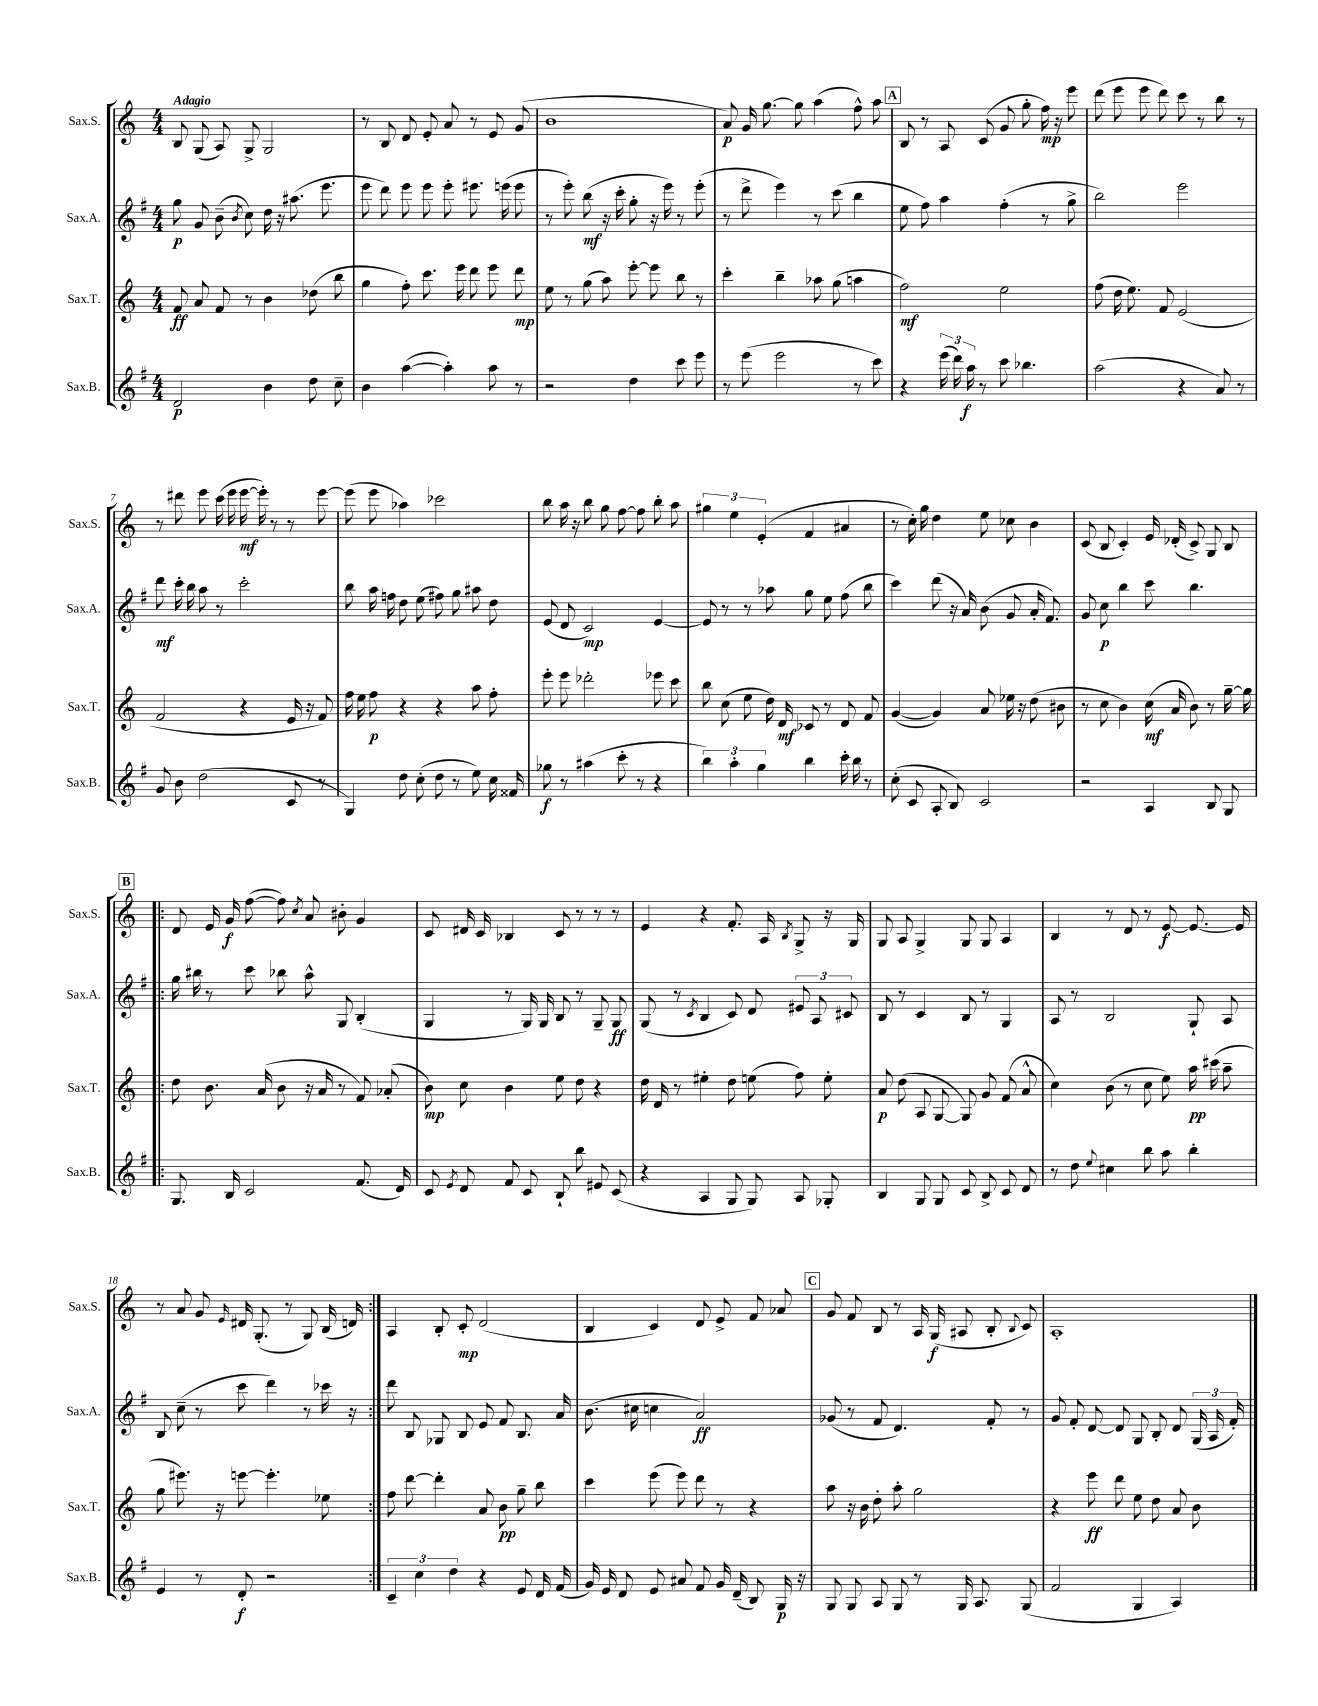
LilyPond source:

<<
\new StaffGroup <<
\new Staff = "s0" \with { instrumentName = "Sax.S." shortInstrumentName = "Sax.S." } {
    \clef treble \key c \major \numericTimeSignature \time 4/4 \tempo "Adagio"
    \autoBeamOff b8 g8( a8) g8-> g2 |
    r8 b8 d'8 e'8-. a'8 r8 e'8 g'8( |
    b'1 |
    a'8\p) g'16 g''8.~ g''8 a''4( f''8-^) a''8 |
    \mark \markup { \box "A" } b8 r8 a8 c'8( g'8 g''8-. f''16\mp) r16 e'''8 |
    d'''8( e'''8 e'''8 d'''8) c'''8 r8 b''8 r8 |
    r8 dis'''8 e'''8 c'''16( e'''16 e'''16~\mf e'''16-.) r8 r8 e'''8~ |
    e'''8( e'''8 aes''4) ces'''2 |
    b''8 a''16 r16 b''8 g''8 f''8~ f''8 b''8-. a''8 |
    \tuplet 3/2 { gis''4 e''4 e'4-.( } f'4 ais'4 |
    r8 c''16-.) g''16 d''4 e''8 ces''8 b'4 |
    c'8( b8 c'4-.) e'16 des'16-.( c'8->) g8 b8 |
    \repeat volta 2 { \mark \markup { \box "B" } d'8 e'16 g'16\f f''8~( f''8) \acciaccatura { c''8 } a'8 bis'8-. g'4 |
    c'8 dis'16 c'16 bes4 c'8 r8 r8 r8 |
    e'4 r4 f'8.-. a16 \acciaccatura { b8 } g8-> r16 g16 |
    g8 a8 g4-> g8 g8 a4 |
    b4 r8 d'8 r8 e'8~\f e'8.~ e'16 |
    r8 a'8 g'8 \grace { e'16 } dis'16 g8.-.( r8 g8) b16( d'16) | }
    a4 b8-. c'8-.\mp d'2( |
    b4 c'4) d'8 e'8-> f'8 aes'8 |
    \mark \markup { \box "C" } g'8 f'8 b8 r8 a16 g16\f( ais8 b8-. \appoggiatura { b8 } c'8) |
    a1-. \bar "|." |
}
\new Staff = "s1" \with { instrumentName = "Sax.A." shortInstrumentName = "Sax.A." } {
    \clef treble \key g \major \numericTimeSignature \time 4/4
    \autoBeamOff g''8\p g'8 b'8--( \acciaccatura { b'8 } c''8) d''16 r16 ais''8.( e'''8. |
    e'''8 d'''8) e'''8 e'''8 e'''8-. eis'''8. e'''16( e'''8 |
    r8 e'''8-.) b''8\mf( r16 c'''16-. g''8-. r16 e'''16) r8 e'''8-.( |
    r8 d'''8-> e'''4) r8 c'''8( b''4 |
    \mark \markup { \box "A" } e''8 fis''8) a''4 fis''4-.( r8 g''8-> |
    b''2) e'''2 |
    d'''8\mf c'''16-. b''16 a''8 r8 c'''2-. |
    b''8 a''16 f''16 d''8 e''8( fis''8) g''8 ais''8 d''8 |
    e'8( d'8 c'2\mp) e'4~ |
    e'8 r8 r8 aes''8 g''8 e''8 fis''8( b''8 |
    c'''4) d'''8( r16 a'16) b'8( g'8 a'16-. fis'8.) |
    g'8 c''8\p b''4 c'''8 b''4. |
    \repeat volta 2 { \mark \markup { \box "B" } g''16 bis''16 r8 c'''8 bes''8 a''8-^ g8 b4-.( |
    g4 r8 g16) g16 b8 r8 g8-- g8\ff |
    g8( r8 \acciaccatura { c'8 } b4 c'8) d'8 \tuplet 3/2 { eis'8 a8 cis'8 } |
    b8 r8 c'4 b8 r8 g4 |
    a8 r8 b2 g8-! a8 |
    b8 c''8--( r8 c'''8 d'''4) r8 ces'''16 r16 | }
    d'''8 b8 ges8 b8 e'8 fis'8 b8. a'16 |
    b'8.( cis''16 c''4 a'2\ff) |
    \mark \markup { \box "C" } ges'8( r8 fis'8 d'4.) fis'8-. r8 |
    g'8 fis'8-. d'8~ d'8 g8 b8-. d'8 \tuplet 3/2 { g16( a16 fis'16-.) } \bar "|." |
}
\new Staff = "s2" \with { instrumentName = "Sax.T." shortInstrumentName = "Sax.T." } {
    \clef treble \key c \major \numericTimeSignature \time 4/4
    \autoBeamOff f'8\ff a'8 f'8 r8 b'4 des''8( b''8 |
    g''4 f''8-.) c'''8. e'''16 d'''8 e'''8 d'''8\mp |
    e''8 r8 g''8( a''8) e'''8~-. e'''8 b''8 r8 |
    c'''4-. b''4-- aes''8 g''8( a''4 |
    \mark \markup { \box "A" } f''2\mf) e''2 |
    f''8( d''16 e''8.) f'8 e'2( |
    f'2 r4 e'16 r16 f'8) |
    f''16 e''16 f''8\p r4 r4 a''8 f''8-. |
    e'''8-. e'''8 des'''2-. ees'''8 c'''8 |
    b''8 c''8( e''8 d''16) d'16\mf ces'8 r8 d'8 f'8 |
    g'4~( g'4) a'8 ees''16 r16 d''8( bis'8 |
    r8 c''8 b'4) c''16\mf( a'16 b'8) r8 g''16~-- g''16 |
    \repeat volta 2 { \mark \markup { \box "B" } d''8 b'8. a'16( b'8 r16 a'16 r8 f'8) aes'8-.( |
    b'8\mp) c''8 b'4 e''8 d''8 r4 |
    d''16 d'16 r8 eis''4-. d''8 e''8( f''8) e''8-. |
    a'8\p d''8( a8 g8~ g8) g'8 f'8( a'8-^ |
    c''4) b'8( r8 c''8 e''8) a''16\pp cis'''16( a''8-- |
    g''8 eis'''8.) r16 e'''8~ e'''4.-. ees''8 | }
    f''8 d'''8~ d'''4-. a'8 b'8\pp g''8-- b''8 |
    c'''4 e'''8( e'''8) d'''8 r8 r4 |
    \mark \markup { \box "C" } a''8 r16 b'16 d''8-. a''8-. g''2 |
    r4 e'''8\ff d'''8 e''8 d''8 a'8 b'8 \bar "|." |
}
\new Staff = "s3" \with { instrumentName = "Sax.B." shortInstrumentName = "Sax.B." } {
    \clef treble \key g \major \numericTimeSignature \time 4/4
    \autoBeamOff d'2\p b'4 d''8 c''8-- |
    b'4 a''4~( a''4-.) a''8 r8 |
    r2 d''4 c'''8 e'''8 |
    r8 e'''8( e'''2 r8 c'''8) |
    \mark \markup { \box "A" } r4 \tuplet 3/2 { e'''16( d'''16) a''16\f } r8 c'''8 bes''4. |
    a''2( r4 a'8) r8 |
    g'8 b'8 d''2( c'8 r8 |
    g4) d''8 c''8-.( d''8 r8 e''8) c''16 fisis'16 |
    ges''8\f r8 ais''4( c'''8-. r8 r4 |
    \tuplet 3/2 { b''4) a''4-. g''4 } b''4 c'''16-. b''16 r8 |
    c''8-.( c'8 a8-. b8) c'2 |
    r2 a4 b8 g8 |
    \repeat volta 2 { \mark \markup { \box "B" } g8. b16 c'2 fis'8.( d'16) |
    c'8 \acciaccatura { e'8 } d'8 fis'8 c'8 b8-! b''8 eis'8 c'8( |
    r4 a4 g8 g8) a8 ges8-. |
    b4 g8 g8 c'8 b8-> c'8 d'8 |
    r8 d''8 \appoggiatura { e''8 } cis''4 b''8 a''8 b''4-. |
    e'4 r8 d'8-.\f r2 | }
    \tuplet 3/2 { c'4-- c''4 d''4 } r4 e'8 d'16 fis'16( |
    g'16) e'16 d'8 e'8 ais'8 fis'8 g'16 d'16--( b8) g16\p r16 |
    \mark \markup { \box "C" } g8 g8 a8 g8 r8 g16 a8. g8( |
    fis'2 g4 a4) \bar "|." |
}
>>
>>
